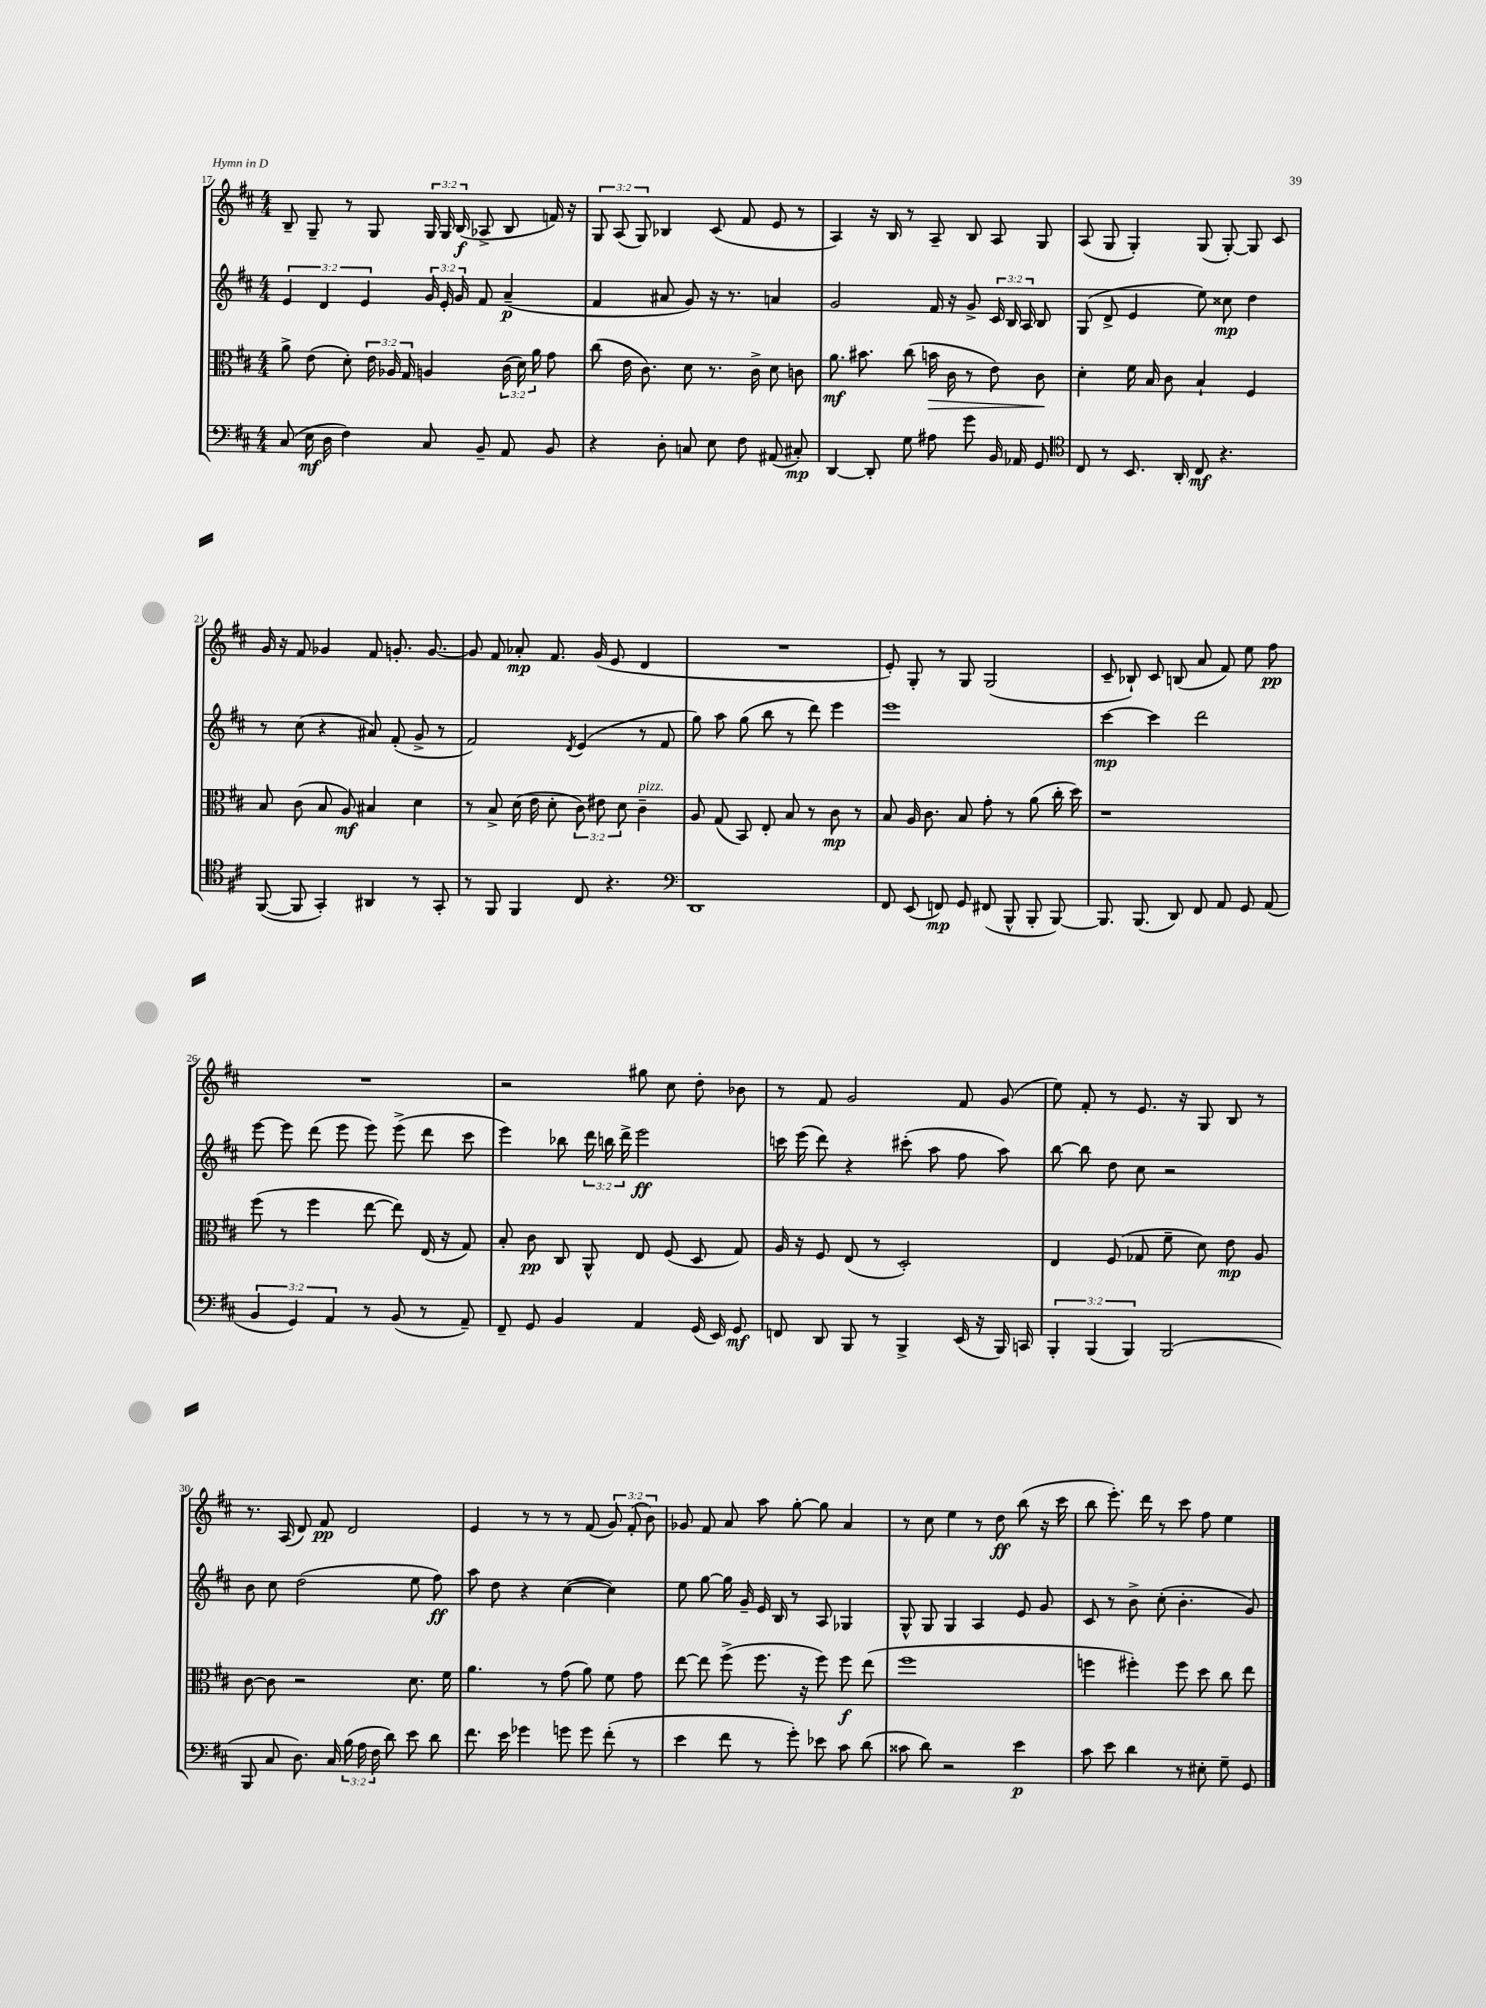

**kern	**kern	**kern	**kern
*staff4	*staff3	*staff2	*staff1
*clefF4	*clefC3	*clefG2	*clefG2
*k[f#c#]	*k[f#c#]	*k[f#c#]	*k[f#c#]
*M4/4	*M4/4	*M4/4	*M4/4
(8C#/	8a^\	6e/	8B~/
16E\	(8e\	.	8G~/
.	.	6d/	.
16D\	.	.	.
4F#\)	8d'\)	.	8r
.	.	6e/	.
.	24e\	.	8G/
.	24A-/	.	.
.	24G/	.	.
8C#/	4A/	24g/	24G/
.	.	24e'/	24G/
.	.	24g/	(24B/
8BB~/	.	8f#/	8A-^/
8AA/	(24c#\	(4a~/	8B/
.	24d\)	.	.
.	24a\	.	.
8BB/	8g\	.	16f/)
.	.	.	16r
=	=	=	=
4r	(8cc#\	4f#/	12G/
.	.	.	(12A/
.	16e\	.	.
.	.	.	12G/)
.	8.c#\)	.	.
8D'\	.	8a#/	4B-/
8C/	8d\	8g/)	.
8E\	8.r	16r	(8c#/
.	.	8.r	.
8F#\	.	.	8f#/
.	16c#^\	.	.
(8AA#/	8d\	4a/	8e/
8C#'/)	8c\	.	8r
=	=	=	=
[4DD/	8.a\	2g/	4A/)
.	8.b#\	.	.
8DD'/]	.	.	16r
.	.	.	16B/
8G\	(8cc#\	.	8r
8A#\	16b\	16f#/	8A~/
.	16c#\	16r	.
8g\	8r	8g^/	8B/
16BB/	8e\)	24c#/	8A/
.	.	24B/	.
16AA-/	.	.	.
.	.	24A/	.
8GG/	8c#\	8B/	8G/
=	=	=	=
*clefC4	*	*	*
8C#/	4d'\	(8G/	(8A/
8r	.	8d^/	8G/
8.BB/	16f#\	4e/	4G'/)
.	16B/	.	.
.	8c#\	.	.
16AA'/	.	.	.
8C#/	4B`/	8ee\)	(8G/
4.r	.	8cc##\	[8G'/)
.	4F#/	4dd\	8G/]
.	.	.	8c#/
=	=	=	=
([8FF#/	8B/	8r	16g/
.	.	.	16r
8FF#/]	(8c#\	(8cc#\	8f#/
4GG'/)	8B/	4r	4g-/
.	8A/)	.	.
4AA#/	4B#/	8a#/)	8f#/
.	.	(8f#'/	8.g'/
8r	4d\	8g^/	.
.	.	.	[8.g/
8GG'/	.	8r	.
=	=	=	=
8r	8r	2f#/)	8g/]
8FF#/	8B^/	.	8f#/
4FF#/	(16d\	.	8a-'/
.	16e\	.	.
.	8d'\	.	8.f#/
.	.	8qd/	.
8C#/	12c#\)	(4e/	.
.	.	.	(16g/
.	12e#\	.	.
4.r	.	.	8e/
.	12d\	.	.
.	4c#~\	8r	4d/
.	.	8f#/	.
=	=	=	=
*clefF4	*	*	*
1DD	8A/	8gg\)	1r
.	(8G/	8aa\	.
.	8BB/)	(8gg\	.
.	8E'/	8bb\	.
.	8B/	8r	.
.	8r	8ddd\)	.
.	8c#\	4eee\	.
.	8r	.	.
=	=	=	=
8FF#/	8B/	1eee	8e'/)
(8EE/	16A/	.	8G'/
.	8.c#\	.	.
8FF/)	.	.	8r
8GG/	8B/	.	8G/
(8FF#/	8g'\	.	(2G/
8BBB^^/	8r	.	.
8BBB'/	(8a\	.	.
[8BBB/)	16cc#'\	.	.
.	16dd\)	.	.
=	=	=	=
8.BBB/]	1r	[4ccc#\	8c#~/
.	.	.	8B-`/)
(8.BBB/	.	.	.
.	.	4ccc#\]	8c#/
8DD/)	.	.	(8B/
8FF#/	.	2ddd\	8a/
8AA/	.	.	8f#/)
8GG/	.	.	8ee\
(8AA/	.	.	8ff#\
=	=	=	=
6BB/	(8ff#\	[8eee\	1r
.	8r	8eee\]	.
6GG/)	.	.	.
.	4ff#\	(8ddd\	.
6AA/	.	.	.
.	.	8eee\	.
8r	[8ee\	8eee\)	.
(8BB/	8ee\])	(8eee^\	.
8r	(16E/	8ddd\	.
.	16r	.	.
8AA~/)	8G/)	8ccc#\	.
=	=	=	=
8FF#~/	8B'/	4eee\)	2r
8GG/	8c#\	.	.
4BB/	8C#/	8bb-\	.
.	8AA^^/	24ddd\	.
.	.	24bb\	.
.	.	24ddd^\	.
4AA/	8E/	2eee\	8gg#\
.	(8F#/	.	8cc#\
(16GG/	8D/	.	8dd'\
16EE/)	.	.	.
8GG/	8G/)	.	8b-\
=	=	=	=
8FF/	16A/	16ccc\	8r
.	16r	(16eee\	.
8DD/	8F#/	8ddd\)	8f#/
8BBB/	(8E/	4r	2g/
8r	8r	.	.
4BBB^/	2D'/)	(8ccc#'\	.
.	.	8aa\	.
(16EE/	.	8ff#\	8f#/
16r	.	.	.
16BBB/)	.	8aa\)	(8g/
16CC/	.	.	.
=	=	=	=
6BBB'/	4E/	[8bb\	8ee\)
.	.	8bb\]	8f#'/
(6BBB/	.	.	.
.	(8F#/	8dd\	8r
6BBB/)	.	.	.
.	8G-/	8cc#\	8.e/
(2BBB/	8f#~\	2r	.
.	.	.	16r
.	8d\)	.	8G/
.	8e\	.	8B/
.	8A/	.	8r
=	=	=	=
8BBB/	[8c#\	8b\	8.r
8C#/	8c#\]	8cc#\	.
.	.	.	(16A/
8.D\)	2r	(2dd\	8d/)
.	.	.	8f#/
16C#/	.	.	.
(24B\	.	.	2d/
24A\	.	.	.
24F#\	.	.	.
8d\)	.	.	.
8e\	8.d\	8ee\	.
8d\	.	8ff#\)	.
.	16f#\	.	.
=	=	=	=
8.f#\	4.a\	8aa\	4e/
.	.	8dd\	.
16e\	.	.	.
4g-\	.	4r	8r
.	8r	.	8r
8g\	(8g\	([4cc#\	8r
8g\	8a\)	.	(8f#/
(8f#'\	8f#\	4cc#\])	12g/)
.	.	.	(12f#'/
8r	8g\	.	.
.	.	.	12b\)
=	=	=	=
4e\	[8ee\	8ee\	8g-/
.	8ee\]	[8gg\	8f#/
8f#\	(8ff#^\	16gg\]	8a/
.	.	16g~/	.
8r	8.ff#\	16e/	8aa\
.	.	16B/	.
8g'\)	.	8r	[8gg'\
.	16r	.	.
8e-\	8ff#\)	8A/	8gg\]
8c#\	8ff#\	4G-/	4a/
(8d\	(8ee\	.	.
=	=	=	=
8c##\	1ff#	8G^^/	8r
8d\)	.	8G/	8cc#\
2r	.	4G/	4ee\
.	.	4A/	8r
.	.	.	8dd\
4e\	.	8e/	(8bb\
.	.	8g/	16r
.	.	.	16ccc#\
=	=	=	=
8c#\	4ff\	8c#/	8bb\
8e\	.	8r	8.eee'\)
4d\	4ff#'\)	8b^\	.
.	.	.	16ddd\
.	.	(8cc#'\	8r
8r	8ff#\	4.b'\	8ccc#\
8E#'\	8dd\	.	8ff#\
8G~\	8cc#\	.	4ee\
8GG/	8ee\	8g/)	.
==	==	==	==
*-	*-	*-	*-
